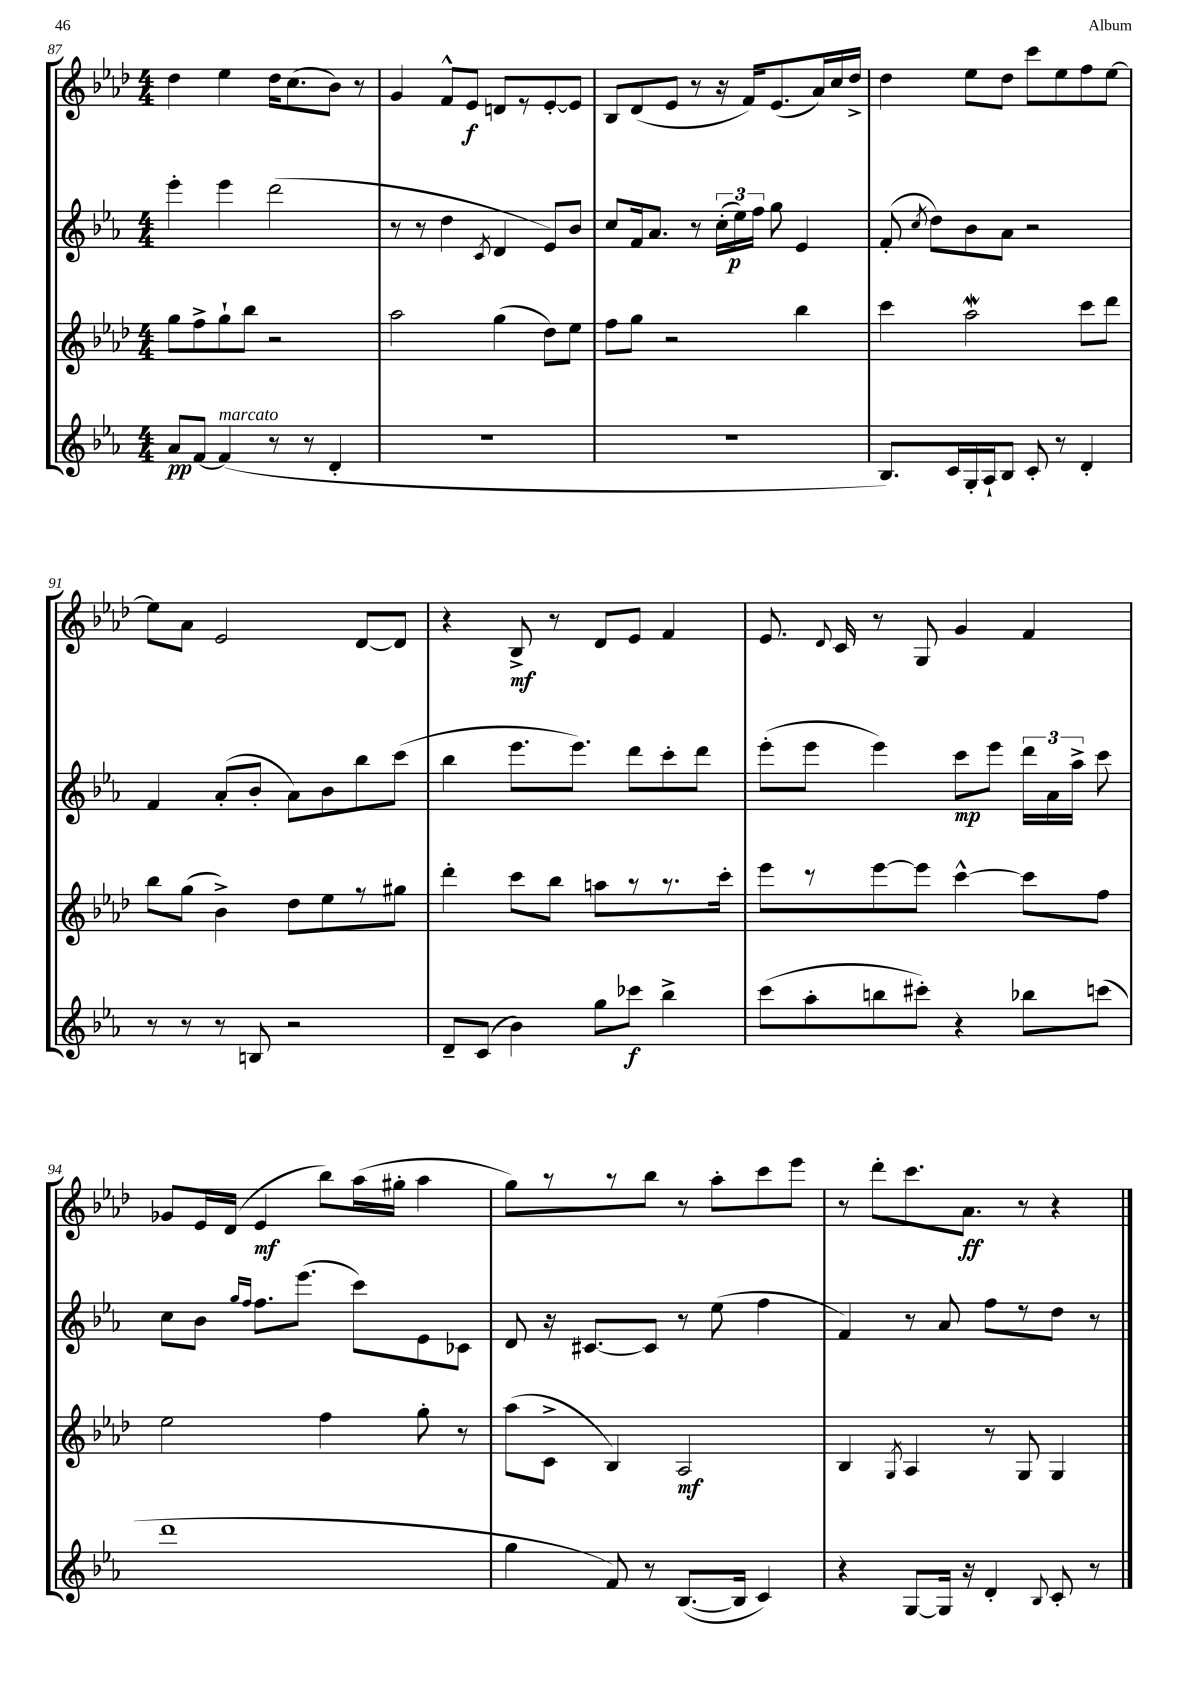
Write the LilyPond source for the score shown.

<<
\new StaffGroup <<
\new Staff = "s0" {
    \clef treble \key aes \major \numericTimeSignature \time 4/4
    \autoBeamOff des''4 ees''4 des''16[ c''8.( bes'8]) r8 |
    g'4 f'8[-^ ees'8]\f d'8[ r8 ees'8~-. ees'8] |
    bes8[ des'8( ees'8] r8 r16 f'16[) ees'8.( aes'16) c''16 des''16]-> |
    des''4 ees''8[ des''8] c'''8[ ees''8 f''8 ees''8]~ |
    ees''8[ aes'8] ees'2 des'8[~ des'8] |
    r4 bes8->\mf r8 des'8[ ees'8] f'4 |
    ees'8. \appoggiatura { des'8 } c'16 r8 g8 g'4 f'4 |
    ges'8[ ees'16 des'16]( ees'4\mf bes''8[) aes''16( gis''16]-. aes''4 |
    g''8[) r8 r8 bes''8] r8 aes''8[-. c'''8 ees'''8] |
    r8 des'''8[-. c'''8. aes'8.]\ff r8 r4 \bar "|." |
}
\new Staff = "s1" {
    \clef treble \key ees \major \numericTimeSignature \time 4/4
    \autoBeamOff ees'''4-. ees'''4 d'''2( |
    r8 r8 d''4 \acciaccatura { c'8 } d'4 ees'8[) bes'8] |
    c''8[ f'16 aes'8.] r8 \tuplet 3/2 { c''16[-.( ees''16\p) f''16] } g''8 ees'4 |
    f'8-.( \acciaccatura { c''8 } d''8[) bes'8 aes'8] r2 |
    f'4 aes'8[-.( bes'8]-. aes'8[) bes'8 bes''8 c'''8]( |
    bes''4 ees'''8.[ ees'''8.]) d'''8[ c'''8-. d'''8] |
    ees'''8[-.( ees'''8] ees'''4) c'''8[\mp ees'''8] \tuplet 3/2 { d'''16[ aes'16 aes''16]-> } c'''8 |
    c''8[ bes'8] \grace { g''16[ f''16] } f''8.[ ees'''8.]( c'''8[) ees'8 ces'8] |
    d'8 r16 cis'8.[~ cis'8] r8 ees''8( f''4 |
    f'4) r8 aes'8 f''8[ r8 d''8] r8 \bar "|." |
}
\new Staff = "s2" {
    \clef treble \key aes \major \numericTimeSignature \time 4/4
    \autoBeamOff g''8[ f''8-> g''8-! bes''8] r2 |
    aes''2 g''4( des''8[) ees''8] |
    f''8[ g''8] r2 bes''4 |
    c'''4 aes''2\mordent c'''8[ des'''8] |
    bes''8[ g''8]( bes'4->) des''8[ ees''8 r8 gis''8] |
    des'''4-. c'''8[ bes''8] a''8[ r8 r8. c'''16]-. |
    ees'''8[ r8 ees'''8~ ees'''8] c'''4~-^ c'''8[ f''8] |
    ees''2 f''4 g''8-. r8 |
    aes''8[( c'8]-> bes4) aes2\mf |
    bes4 \acciaccatura { g8 } aes4 r8 g8 g4 \bar "|." |
}
\new Staff = "s3" {
    \clef treble \key ees \major \numericTimeSignature \time 4/4
    \autoBeamOff aes'8[\pp f'8]~ f'4^\markup { \italic "marcato" }( r8 r8 d'4-. |
    R1 |
    R1 |
    bes8.[) c'16 g16-. aes16-! bes8] c'8-. r8 d'4-. |
    r8 r8 r8 b8 r2 |
    d'8[-- c'8]( bes'4) g''8[ ces'''8]\f bes''4-> |
    c'''8[( aes''8-. b''8 cis'''8]-.) r4 bes''8[ c'''8]( |
    d'''1 |
    g''4 f'8) r8 bes8.[~( bes16] c'4) |
    r4 g8[~ g16] r16 d'4-. \appoggiatura { bes8 } c'8-. r8 \bar "|." |
}
>>
>>
\layout { \context { \Score currentBarNumber = #87 } }
